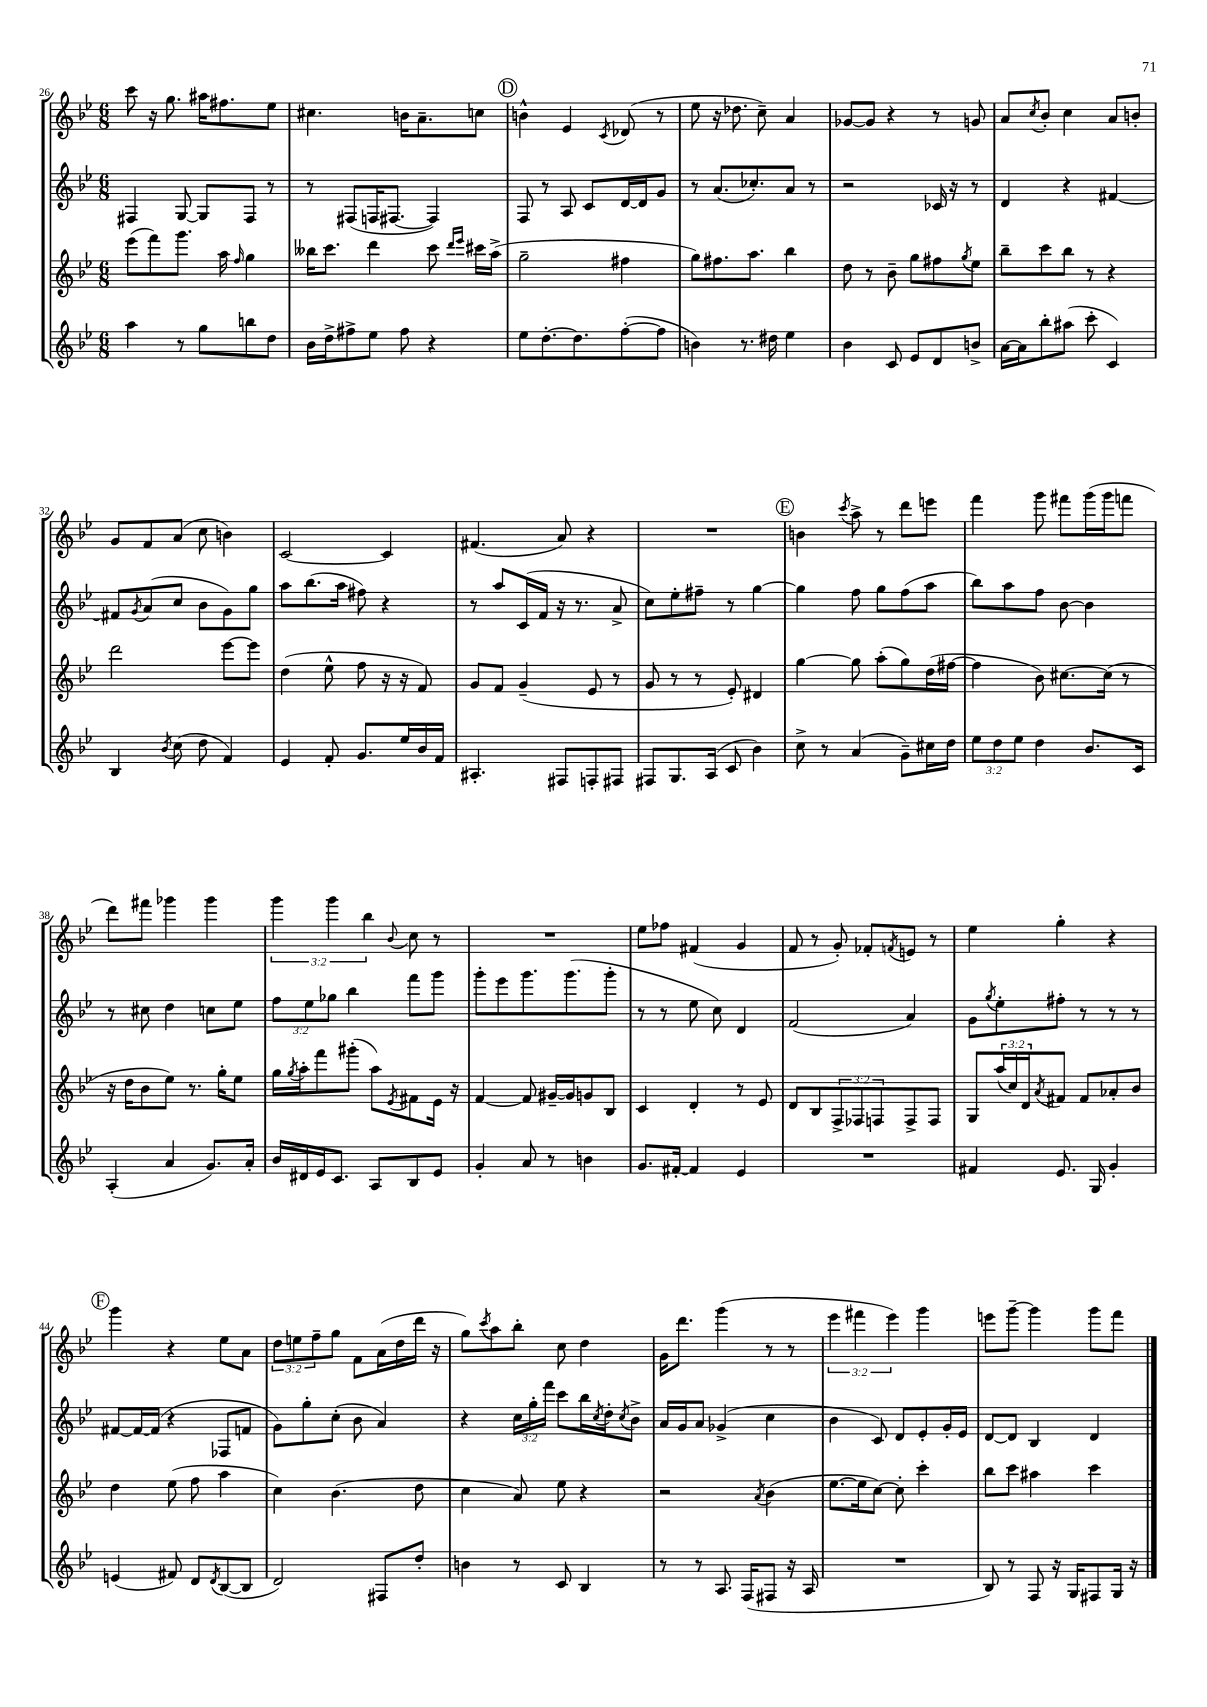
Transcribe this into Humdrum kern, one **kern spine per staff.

**kern	**kern	**kern	**kern
*part4	*part3	*part2	*part1
*staff4	*staff3	*staff2	*staff1
*clefG2	*clefG2	*clefG2	*clefG2
*k[b-e-]	*k[b-e-]	*k[b-e-]	*k[b-e-]
*M6/8	*M6/8	*M6/8	*M6/8
=26	=26	=26	=26
4aa\	(8eee-\L	4F#X/	8ccc\
.	8fff\)	.	16r
.	.	.	8.gg\
8r	8.ggg\J	[8G/	.
8gg\L	.	8G/L]	16aa#X\KL
.	16aa\	.	8.ff#X\
.	16qqff/	.	.
8bbn\	4gg\	8F#/J	.
8dd\J	.	8r	8ee-\J
=27	=27	=27	=27
16b-\LL	16bb--X\KL	8r	4.cc#X\
16dd^\J	8.ccc\J	.	.
8ff#X^\	.	(8F#X/L	.
8ee-\J	4ddd\	16Fn/K	.
.	.	[8.F#X/J	.
8ff#\	.	.	16bn\KL
.	.	.	8.a~\
4r	8ccc\	4F#/])	.
.	16qqddd/LL	.	.
.	16qqeee-/JJ	.	.
.	16ccc#X\LL	.	8ccn\J
.	(16aa^\JJ	.	.
!!LO:REH:place=s1:t=D
=28	=28	=28	=28
8ee-\L	2gg~\	8F/	4bn^^\
[8.dd'\	.	8r	.
.	.	8A/	4e-/
8.dd\]	.	.	.
.	.	8c/L	.
.	.	.	8qc/
([8ff'\	4ff#X\	[16d/L	(8d-X/
.	.	16d/J]	.
8ff\J]	.	8g/J	8r
=29	=29	=29	=29
4bn\)	8gg\L)	8r	8ee-\
.	8.ff#X\	(8.a/L	16r
.	.	.	8.dd-X\
8.r	.	.	.
.	8.aa\J	8.cc-X'/)	.
.	.	.	8cc~\)
16dd#X\	.	.	.
4ee-\	4bb-\	8a/J	4a/
.	.	8r	.
=30	=30	=30	=30
4b-\	8dd\	2r	[8g-X/L
.	8r	.	8g-/J]
8c/	8b-~\	.	4r
8e-/L	8gg\L	.	.
8d/	8ff#X\	16c-X/	8r
.	.	16r	.
.	8qgg/	.	.
8bn^/J	8ee-\J	8r	8gn/
=31	=31	=31	=31
[16a\LL	8bb-~\L	4d/	8a/L
16a\J]	.	.	.
.	.	.	8qcc/
8bb-'\	8ccc\	.	8b-'/J
(8aa#X\J	8bb-\J	4r	4cc\
8ccc'\	8r	.	.
4c/)	4r	[4f#X/	8a/L
.	.	.	8bn'/J
!!LO:LB:g=z
=32	=32	=32	=32
4B-/	2ddd\	8f#X/L]	8g/L
.	.	8qg/	.
.	.	(8a/	8f/
8qb-/	.	.	.
(8cc\	.	8cc/J	(8a/J
8dd\	.	8b-\L	8cc\
4f/)	[8eee-\L	8g\)	4bn\)
.	8eee-\J]	8gg\J	.
=33	=33	=33	=33
4e-/	(4dd\	8aa\L	[2c/
.	.	(8.bb-\	.
8f'/	8ee-^^\	.	.
.	.	16aa\Jk	.
8.g/L	8ff\	8ff#X\)	.
.	16r	4r	4c/]
16ee-/L	16r	.	.
16b-/	8f/)	.	.
16f/JJ	.	.	.
=34	=34	=34	=34
4.A#X'/	8g/L	8r	(4.f#X/
.	8f/J	8aa/L	.
.	(4g~/	(16c/L	.
.	.	16f/JJ	.
8F#X/L	.	16r	8a/)
.	.	8.r	.
8Fn'/	8e-/	.	4r
8F#X/J	8r	8a^/	.
=35	=35	=35	=35
8F#X/L	8g/	8cc\L)	2.r
8.G/	8r	8ee-'\	.
.	8r	8ff#X~\J	.
(16A/Jk	.	.	.
8c/	8e-'/)	8r	.
4b-\)	4d#X/	[4gg\	.
!!LO:REH:place=s1:t=E
=36	=36	=36	=36
8cc^\	[4gg\	4gg\]	4bn\
8r	.	.	.
.	.	.	8qccc/
(4a/	8gg\]	8ff\	8aa^\
.	(8aa'\L	8gg\L	8r
8g~\L)	8gg\)	(8ff\	8ddd\L
16cc#X\L	(16dd\L	8aa\J	8eeen\J
16dd\JJ	[16ff#X\JJ	.	.
=37	=37	=37	=37
12ee-\L	4ff#\]	8bb-\L)	4fff\
12dd\	.	.	.
.	.	8aa\	.
12ee-\J	.	.	.
4dd\	8b-\)	8ff\J	8ggg\
.	[8.cc#X\L	[8b-\	8fff#X\L
8.b-/L	.	4b-\]	(16ggg\L
.	(16cc#\Jk]	.	16ggg\J
.	8r	.	8fffn\J
16c/Jk	.	.	.
!!LO:LB:g=z
=38	=38	=38	=38
(4A'/	16r	8r	8ddd\L)
.	16dd\KL	.	.
.	8b-\	8cc#X\	8fff#X\J
4a/	8ee-\J)	4dd\	4ggg-X\
.	8.r	.	.
8.g/L)	.	8ccn\L	4ggg-\
.	16gg'\KL	.	.
.	8ee-\J	8ee-\J	.
16a'/Jk	.	.	.
=39	=39	=39	=39
16b-/LL	16gg\LL	12ff\L	6ggg\
.	8qgg/	.	.
16d#X/	16aa'\J	.	.
.	.	12ee-\	.
16e-/J	8fff\	.	.
.	.	12gg-X\J	6ggg\
8.c/J	.	.	.
.	(8ggg#X'\J	4bb-\	.
.	.	.	6bb-\
8A/L	8aa\L)	.	.
.	8qe-/	.	8qqb-/
8B-/	8f#X\	8fff\L	8cc\
8e-/J	16e-\Jk	8ggg\J	8r
.	16r	.	.
=40	=40	=40	=40
4g'/	[4f/	8ggg'\L	2.r
.	.	8eee-\	.
8a/	8f/]	8.ggg\	.
8r	[16g#X~/LL	.	.
.	16g#/J]	(8.ggg\	.
4bn\	8gn/	.	.
.	8B-/J	8ggg'\J	.
=41	=41	=41	=41
8.g/L	4c/	8r	8ee-\L
.	.	8r	8ff-X\J
[16f#X'/Jk	.	.	.
4f#/]	4d'/	8ee-\	(4f#X/
.	.	8cc\)	.
4e-/	8r	4d/	4g/
.	8e-/	.	.
=42	=42	=42	=42
2.r	8d/L	(2f/	8f/
.	8B-/	.	8r
.	12F^/	.	8g'/)
.	12F-X/	.	.
.	.	.	8f-X'/L
.	12Fn/	.	.
.	.	.	8qfn/
.	8F^/	4a/)	8en/J
.	8F/J	.	8r
=43	=43	=43	=43
4f#X/	8G/L	8g\L	4ee-\
.	.	8qgg/	.
.	(24aa/L	8ee-'\	.
.	24cc/)	.	.
.	24d/J	.	.
.	8qa/	.	.
8.e-/	8f#X/J	8ff#X'\J	4gg'\
.	8f#/L	8r	.
16G/	.	.	.
4g'/	8a-X'/	8r	4r
.	8b-/J	8r	.
!!LO:LB:g=z
!!LO:REH:place=s1:t=F
=44	=44	=44	=44
(4en/	4dd\	[8f#X/L	4ggg\
.	.	16f#/L_	.
.	.	(16f#/JJ]	.
8f#X/)	(8ee-\	4r	4r
8d/L	8ff\	.	.
8qd/	.	.	.
([8B-/	4aa\	8F-X/L	8ee-\L
8B-/J]	.	8fn/J	8a\J
=45	=45	=45	=45
2d/)	4cc\)	8g\L)	12dd\L
.	.	.	12een\
.	.	8gg'\	.
.	.	.	12ff~\
.	(4.b-\	(8cc'\J	8gg\J
.	.	8b-\	8f\L
8F#X/L	.	4a/)	(16a\L
.	.	.	16dd\
8dd'/J	8dd\	.	16ddd\JJ
.	.	.	16r
=46	=46	=46	=46
4bn\	4cc\	4r	8gg\L)
.	.	.	8qccc/
.	.	.	8aa\
8r	8a/)	24cc\LL	8bb-'\J
.	.	24gg'\	.
.	.	24fff\JJ	.
8c/	8ee-\	8ccc\L	8cc\
4B-/	4r	16bb-\L	4dd\
.	.	8qcc/	.
.	.	16dd'\J	.
.	.	8qcc/	.
.	.	8b-^\J	.
=47	=47	=47	=47
8r	2r	16a/LL	16g\KL
.	.	16g/J	8.ddd\J
8r	.	8a/J	.
8.A/	.	(4g-X^/	(4ggg\
(16F/KL	.	.	.
.	8qa/	.	.
8F#X/J	(4b-\	4cc\	8r
16r	.	.	8r
16A/	.	.	.
=48	=48	=48	=48
2.r	[8.ee-\L	4b-\	6eee-\
.	.	.	6fff#X\
.	16ee-\k]	.	.
.	[8cc\J)	8c/)	.
.	.	.	6eee-\)
.	8cc'\]	8d/L	.
.	4ccc'\	8e-'/	4ggg\
.	.	16g'/L	.
.	.	16e-/JJ	.
=49	=49	=49	=49
8B-/)	8bb-\L	[8d/L	8eeen\L
8r	8ccc\J	8d/J]	[8ggg~\J
8F/	4aa#X\	4B-/	4ggg\]
16r	.	.	.
16G/KL	.	.	.
8F#X/	4ccc\	4d/	8ggg\L
16G/Jk	.	.	8fff\J
16r	.	.	.
==	==	==	==
*-	*-	*-	*-
